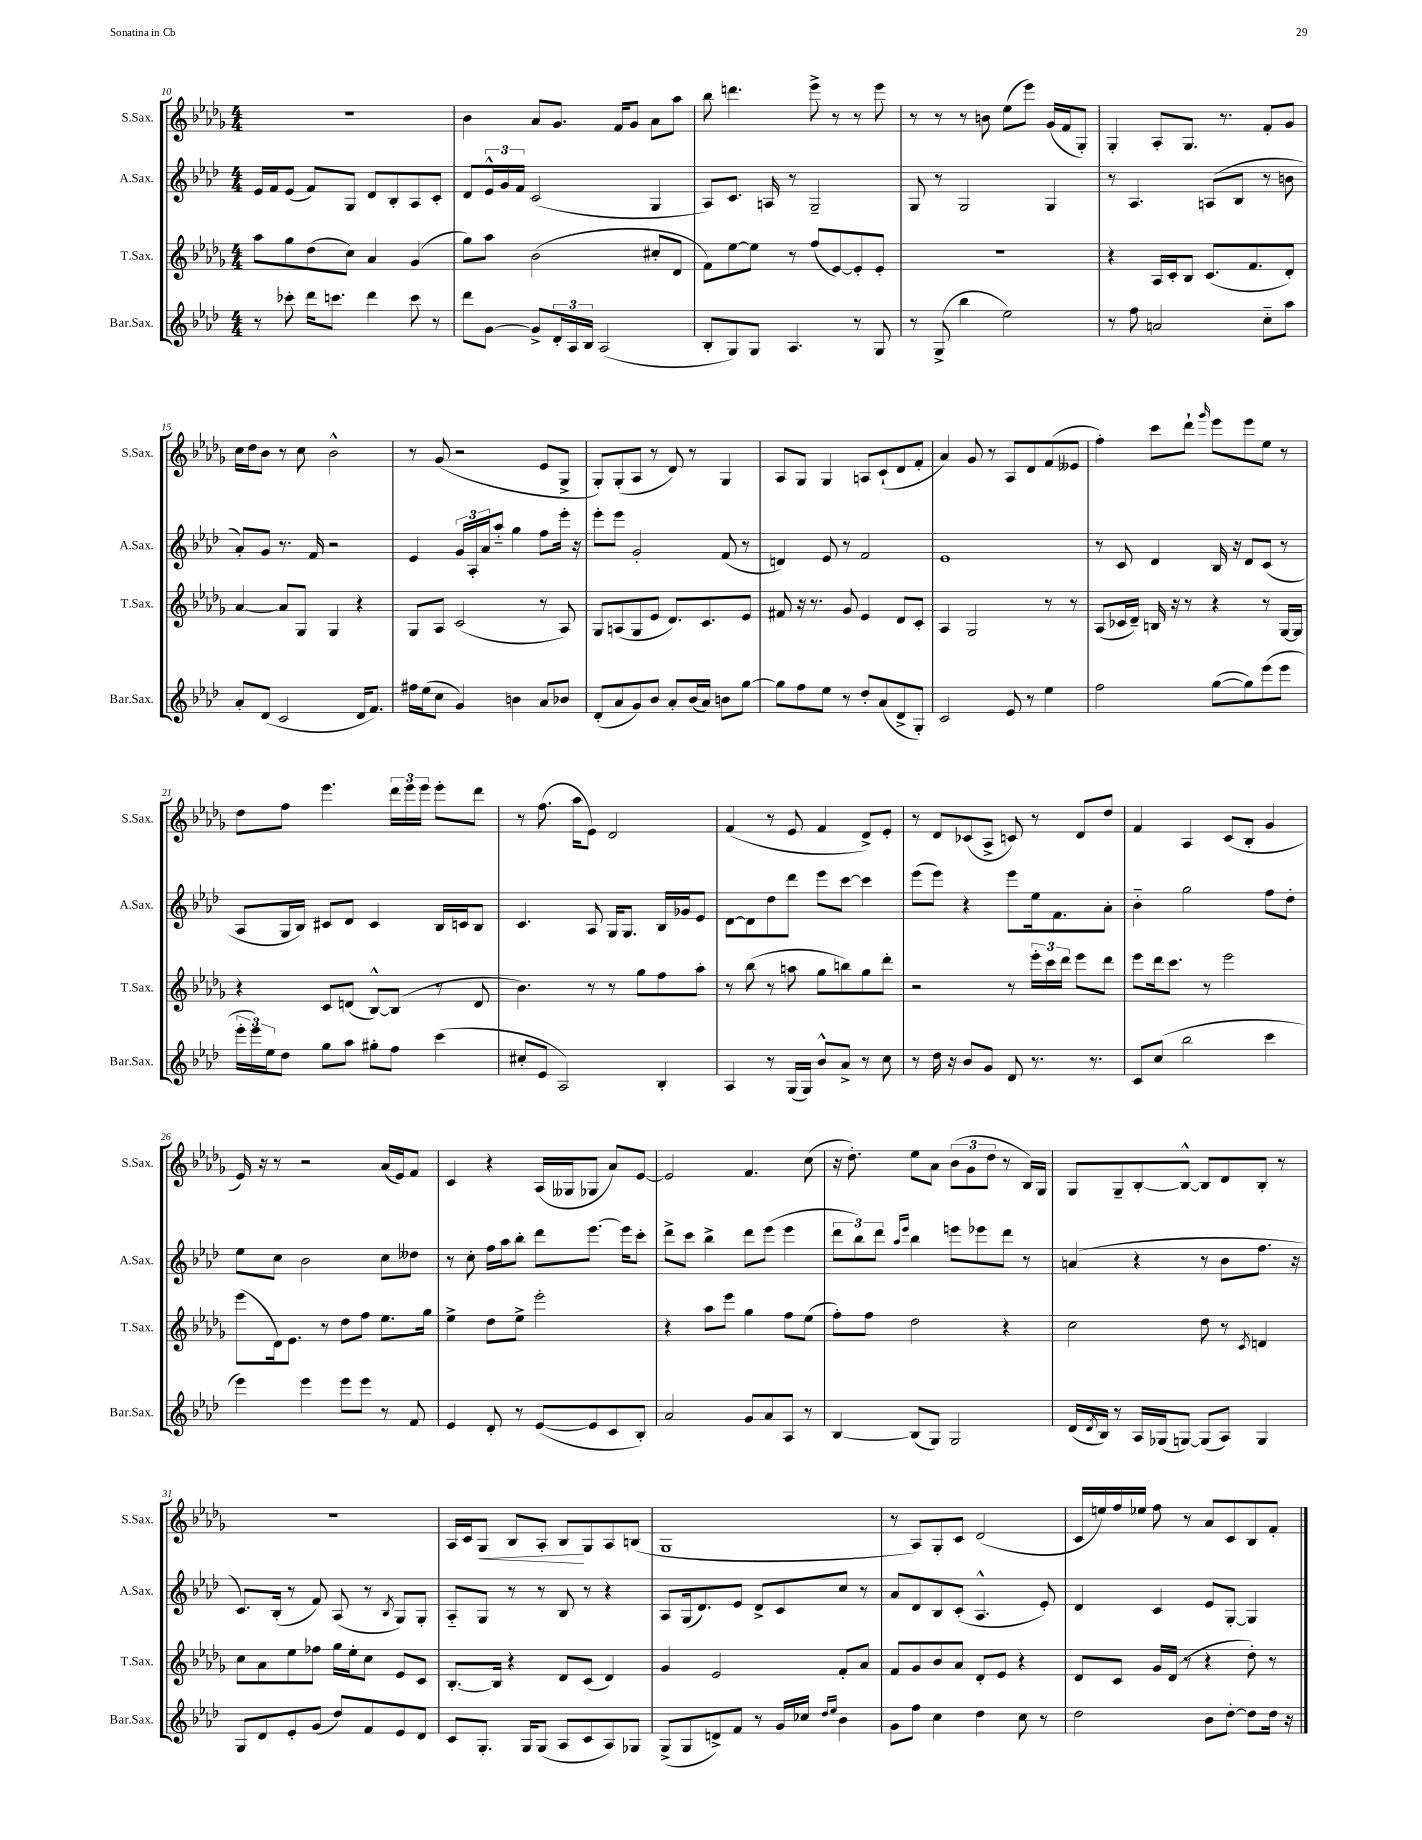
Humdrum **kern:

**kern	**kern	**kern	**kern	**dynam
*part4	*part3	*part2	*part1	*part1
*staff4	*staff3	*staff2	*staff1	*staff1
*I"Bar.Sax.	*I"T.Sax.	*I"A.Sax.	*I"S.Sax.	*
*I'Bar.Sax.	*I'T.Sax.	*I'A.Sax.	*I'S.Sax.	*
*clefG2	*clefG2	*clefG2	*clefG2	*
*k[b-e-a-d-]	*k[b-e-a-d-g-]	*k[b-e-a-d-]	*k[b-e-a-d-g-]	*
*M4/4	*M4/4	*M4/4	*M4/4	*
=10	=10	=10	=10	=10
8r	8aa-\L	16e-/LL	1r	.
.	.	16f/J	.	.
8ccc-X'\	8gg-\	(8e-/J	.	.
16ddd-\KL	(8dd-\	8f/L)	.	.
8.cccn\J	.	.	.	.
.	8cc\J)	8G/J	.	.
4ddd-\	4a-/	8d-/L	.	.
.	.	8B-'/	.	.
8ccc\	(4g-/	8A-/	.	.
8r	.	8c'/J	.	.
=11	=11	=11	=11	=11
8ddd-\L	8gg-\L)	8d-/L	4b-\	.
[8g\J	8aa-\J	24e-^^/L	.	.
.	.	24g/	.	.
.	.	24f/JJ	.	.
8g^/L]	(2b-\	(2c/	8a-/L	.
24d-'/L	.	.	8.g-/J	.
24A-/	.	.	.	.
24B-/JJ	.	.	.	.
(2A-/	.	.	.	.
.	.	.	16f/KL	.
.	.	.	8g-/J	.
.	8cc#X'/L	4G/	8a-\L	.
.	8d-/J	.	8aa-\J	.
=12	=12	=12	=12	=12
8B-'/L	8f\L)	8A-/L)	8bb-\	.
8G/)	[8ee-\	8.c/J	4.dddn\	.
8G/J	8ee-\J]	.	.	.
.	.	16An/	.	.
4.A-/	8r	8r	.	.
.	(8ff/L	2G~/	8eee-^\	.
.	[8e-/)	.	8r	.
8r	8e-'/]	.	8r	.
8G/	8e-'/J	.	8eee-\	.
=13	=13	=13	=13	=13
8r	1r	8G/	8r	.
(8G^/	.	8r	8r	.
4bb-\	.	2G/	8r	.
.	.	.	8bn\	.
2ee-\)	.	.	(8ee-\L	.
.	.	.	8eee-\J)	.
.	.	4G/	(16g-/LL	.
.	.	.	16f/J	.
.	.	.	8G-'/J)	.
=14	=14	=14	=14	=14
8r	4r	8r	4G-'/	.
8ff\	.	4.A-/	.	.
2an/	16A-/LL	.	8A-'/L	.
.	16c'/J	.	.	.
.	8B-/J	.	8.G-/J	.
.	(8.c/L	(8An/L	.	.
.	.	.	8.r	.
.	.	8B-/J	.	.
.	8.f/	.	.	.
8cc\L	.	8r	8f'/L	.
8aa-\J	8d-'/J)	8bn\	8g-/J	.
!!LO:LB:g=z
=15	=15	=15	=15	=15
8a-'/L	[4a-/	8a-'/L)	16cc\LL	.
.	.	.	16dd-\J	.
(8d-/J	.	8g/J	8b-\J	.
2c/	8a-/L]	8.r	8r	.
.	8G-/J	.	8cc\	.
.	.	16f/	.	.
.	4G-/	2r	2b-^^\	.
16d-/KL	4r	.	.	.
8.f/J)	.	.	.	.
=16	=16	=16	=16	=16
16ff#X\LL	8G-/L	4e-/	8r	.
(16ee-\J	.	.	.	.
8cc\J	8A-/J	.	(8g-/	.
4g/)	(2c/	24g/LL	2r	.
.	.	24A-'/	.	.
.	.	24a-/J	.	.
.	.	8aa-/J	.	.
4bn\	.	4gg\	.	.
8a-/L	8r	8ff\L	8e-/L	.
8b-X/J	8A-/)	16eee-'\Jk	8G-^/J	.
.	.	16r	.	.
=17	=17	=17	=17	=17
(8d-'/L	8G-/L	8eee-'\L	8G-'/L)	.
8a-/	(8An/	8eee-\J	(8G-'/	.
8g/)	8G-/	2g'/	8A-/J	.
8b-/J	8e-/J	.	8r	.
8a-'/L	8.d-/L)	.	8d-/)	.
(16b-/L	.	.	8r	.
16a-/JJ)	8.c/	.	.	.
8bn\L	.	(8f/	4G-/	.
[8gg\J	8e-/J	8r	.	.
=18	=18	=18	=18	=18
8gg\L]	8f#X/	4dn/)	8A-/L	.
8ff\	16r	.	8G-/J	.
.	8.r	.	.	.
8ee-\J	.	8e-/	4G-/	.
8r	8g-/	8r	.	.
8dd-'/L	4e-/	2f/	8An/L	.
(8a-/	.	.	(8c`/	.
8d-^/	8d-/L	.	8d-/	.
8G'/J)	8c'/J	.	8f'/J	.
=19	=19	=19	=19	=19
2c/	4A-/	1e-	4a-/)	.
.	2G-/	.	8g-/	.
.	.	.	8r	.
8e-/	.	.	8A-/L	.
8r	.	.	8d-/	.
4ee-\	8r	.	(8f/	.
.	8r	.	8e--X/J	.
=20	=20	=20	=20	=20
2ff\	(8A-/L	8r	4ff'\)	.
.	16c-X/L	8c/	.	.
.	16d-~/JJ)	.	.	.
.	16Bn/	4d-/	8ccc\L	.
.	16r	.	.	.
.	8r	.	8ddd-`\J	.
.	.	.	16qqggg-/	.
([8gg\L	4r	16B-/	8eee-\L	.
.	.	16r	.	.
8gg\])	.	8d-/L	8eee-\	.
(8eee-\	8r	(8c/J	8ee-\J	.
8eee-\J	[16G-/LL	8r	8r	.
.	16G-/JJ]	.	.	.
!!LO:LB:g=z
=21	=21	=21	=21	=21
24eee-'\LL	4r	8A-/L	8dd-\L	.
24eee-\)	.	.	.	.
24ee-\J	.	.	.	.
8dd-\J	.	16G/L	8ff\J	.
.	.	16B-/JJ)	.	.
8gg\L	8c/L	8c#X/L	4.eee-\	.
8aa-\J	(8dn/J	8d-/J	.	.
8gg#X'\L	[8B-^^/L)	4c#/	.	.
8ff\J	(8B-/J]	.	24ddd-\LL	.
.	.	.	24eee-\	.
.	.	.	24eee-\JJ	.
(4ccc\	8r	16B-/LL	8eee-'\L	.
.	.	16cn/J	.	.
.	8d/	8B-/J	8ddd-\J	.
=22	=22	=22	=22	=22
8cc#X'/L	4.b-\)	4.c/	8r	.
8e-/J	.	.	(8.ff\	.
2A-/)	.	.	.	.
.	.	.	16aa-\KL	.
.	8r	8A-/	8e-\J)	.
.	8r	16G/KL	2d-/	.
.	.	8.G/J	.	.
.	8gg-\L	.	.	.
4B-'/	8ff\	16B-/LL	.	.
.	.	16g-X/J	.	.
.	8aa-'\J	8e-/J	.	.
=23	=23	=23	=23	=23
4A-/	8r	[8d-\L	(4f/	.
.	(8bb-\	8d-\]	.	.
8r	8r	8dd-\	8r	.
(16G/LL	8aan\	8ddd-\J	8e-/	.
16G/JJ)	.	.	.	.
8b-^^/L	8gg-\L	8eee-\L	4f/	.
8a-^/J	8bbn\)	[8ccc\J	.	.
8r	8gg-\	4ccc\]	8d-^/L)	.
8cc\	8ddd-'\J	.	8e-'/J	.
=24	=24	=24	=24	=24
8r	2r	(8eee-\L	8r	.
16dd-\	.	8eee-\J)	8d-/L	.
16r	.	.	.	.
8b-/L	.	4r	(8c-X/	.
8g/J	.	.	8A-^/J	.
8d-/	8r	8eee-\L	8cn/)	.
8.r	24eee-'\LL	16ee-\k	8r	.
.	24ccc\	.	.	.
.	.	8.f\	.	.
.	24ddd-\JJ	.	.	.
.	8eee-\L	.	8d-/L	.
8.r	.	.	.	.
.	8ddd-\J	8a-'\J	8dd-/J	.
=25	=25	=25	=25	=25
8c/L	8eee-\L	4b-\	4f/	.
(8cc/J	16ddd-\k	.	.	.
.	8.ccc\J	.	.	.
2bb-\	.	2gg\	4A-/	.
.	8r	.	.	.
.	2eee-\	.	(8c/L	.
.	.	.	8B-'/J	.
4ccc\	.	8ff\L	4g-/	.
.	.	8dd-'\J	.	.
!!LO:LB:g=z
=26	=26	=26	=26	=26
4eee-\)	(8eee-\L	8ee-\L	16e-/)	.
.	.	.	16r	.
.	16d-\k)	8cc\J	8r	.
.	8.e-\J	.	.	.
4eee-\	.	2b-\	2r	.
.	8r	.	.	.
8eee-\L	8dd-\L	.	.	.
8eee-\J	8ff\J	.	.	.
8r	8.ee-\L	8cc\L	(16a-/LL	.
.	.	.	16e-/J)	.
8f/	.	8dd--X\J	8f/J	.
.	16gg-\Jk	.	.	.
=27	=27	=27	=27	=27
4e-/	4ee-^\	8r	4c/	.
.	.	8cc'\	.	.
8d-'/	8dd-\L	16ff\LL	4r	.
.	.	16aa-\J	.	.
8r	8ee-^\J	8bb-'\J	.	.
([8e-/L	2eee-'\	8ddd-\L	(16A-/LL	.
.	.	.	16G--X/J	.
8e-/]	.	[8.eee-\J	8G-X/J	.
8c/	.	.	8a-/L)	.
.	.	16eee-\KL]	.	.
8B-'/J)	.	8ccc'\J	[8e-/J	.
=28	=28	=28	=28	=28
2a-/	4r	8ddd-^\L	2e-/]	.
.	.	8ccc\J	.	.
.	8aa-\L	4bb-^\	.	.
.	8eee-\J	.	.	.
8g/L	4gg-\	8ddd-\L	4.f/	.
8a-/	.	(8eee-\J	.	.
8A-/J	8ff\L	4eee-\	.	.
8r	(8ee-\J	.	(8cc\	.
=29	=29	=29	=29	=29
[4B-/	8ff'\L)	12ddd-\L	16r	.
.	.	.	8.dd-'\)	.
.	.	12bb-\)	.	.
.	8ff\J	.	.	.
.	.	12ddd-\J	.	.
.	.	16qqaa-/LL	.	.
.	.	16qqeee-/JJ	.	.
(8B-/L]	2dd-\	4bb-\	8ee-\L	.
8G/J)	.	.	8a-\J	.
2G/	.	8eeen\L	(12b-\L	.
.	.	.	12g-\	.
.	.	8eee-X\	.	.
.	.	.	12dd-\J	.
.	4r	8ddd-\J	8r	.
.	.	8r	16B-/LL)	.
.	.	.	16G-/JJ	.
=30	=30	=30	=30	=30
(16d-/LL	2cc\	(4an/	8G-/L	.
8qd-/	.	.	.	.
16B-/JJ)	.	.	.	.
8r	.	.	8G-~/	.
16A-/LL	.	4r	[8B-'/	.
(16G-X/J	.	.	.	.
[8Gn/J)	.	.	8B-^^/J_	.
(8G/L]	8dd-\	8r	8B-/L]	.
8A-/J)	8r	8b-\L	8d-/	.
.	8qc/	.	.	.
4G/	4dn/	8.ff\J	8B-'/J	.
.	.	.	8r	.
.	.	16r	.	.
!!LO:LB:g=z
=31	=31	=31	=31	=31
8G/L	8cc\L	8.c/L)	1r	.
8d-/	8a-\	.	.	.
.	.	(16B-'/Jk	.	.
8e-'/	8ee-\	8r	.	.
(8g/J	8ff-X\J	8f/)	.	.
8dd-/L)	16gg-\LL	(8A-/	.	.
.	16ee-'\J	.	.	.
8f/	8cc\J	8r	.	.
.	.	8qB-/	.	.
8e-/	8e-/L	8G/L)	.	.
8d-/J	8c/J	8G'/J	.	.
=32	=32	=32	=32	=32
8c/L	[8.B-'/L	8A-/L	16A-/LL	.
.	.	.	16c/J	.
!	!	!	!	!LO:HP:b
8.G'/J	.	8G/J	8G-/J	<
.	16B-/Jk]	.	.	.
.	4r	8r	8B-/L	.
16G/KL	.	.	.	.
(8G/J	.	8r	8A-'/J	.
8A-/L	8d-/L	8B-/	8B-/L	.
8c/	(8c/J	8r	8G-/	[
8A-/)	4d-/)	4r	8A-/	.
8G-X/J	.	.	(8Bn/J	.
=33	=33	=33	=33	=33
(8G^/L	4g-/	8A-/L	1G-	.
8G/	.	(16G/k	.	.
.	.	8.d-/)	.	.
8dn^/)	2e-/	.	.	.
8f/J	.	8e-/J	.	.
8r	.	8d-^/L	.	.
16g/LL	.	8c/	.	.
16cc-X/JJ	.	.	.	.
16qqdd-/LL	.	.	.	.
16qqee-/JJ	.	.	.	.
4b-\	8f'/L	8cc/J	.	.
.	8a-/J	8r	.	.
=34	=34	=34	=34	=34
8g\L	8f/L	8a-/L	8r	.
8ff\J	8g-/	8d-/	8A-/L)	.
4cc\	8b-/	8B-/	8G-'/	.
.	8a-/J	(8c'/J	8c/J	.
4dd-\	8d-'/L	4.A-^^/	(2d-/	.
.	8e-/J	.	.	.
8cc\	4r	.	.	.
8r	.	8e-'/)	.	.
=35	=35	=35	=35	=35
2dd-\	8d-/L	4d-/	16c/LL	.
.	.	.	16een/)	.
.	8c/J	.	16ff/	.
.	.	.	16ee-X/JJ	.
.	16g-/LL	4c/	8ff\	.
.	(16d-/JJ	.	.	.
.	8r	.	8r	.
8b-\L	4r	8e-/L	8a-/L	.
[8dd-'\J	.	[8G'/J	8c/	.
8dd-\L]	8dd-'\)	4G/]	8B-/	.
16dd-\Jk	8r	.	8f'/J	.
16r	.	.	.	.
==	==	==	==	==
*-	*-	*-	*-	*-
